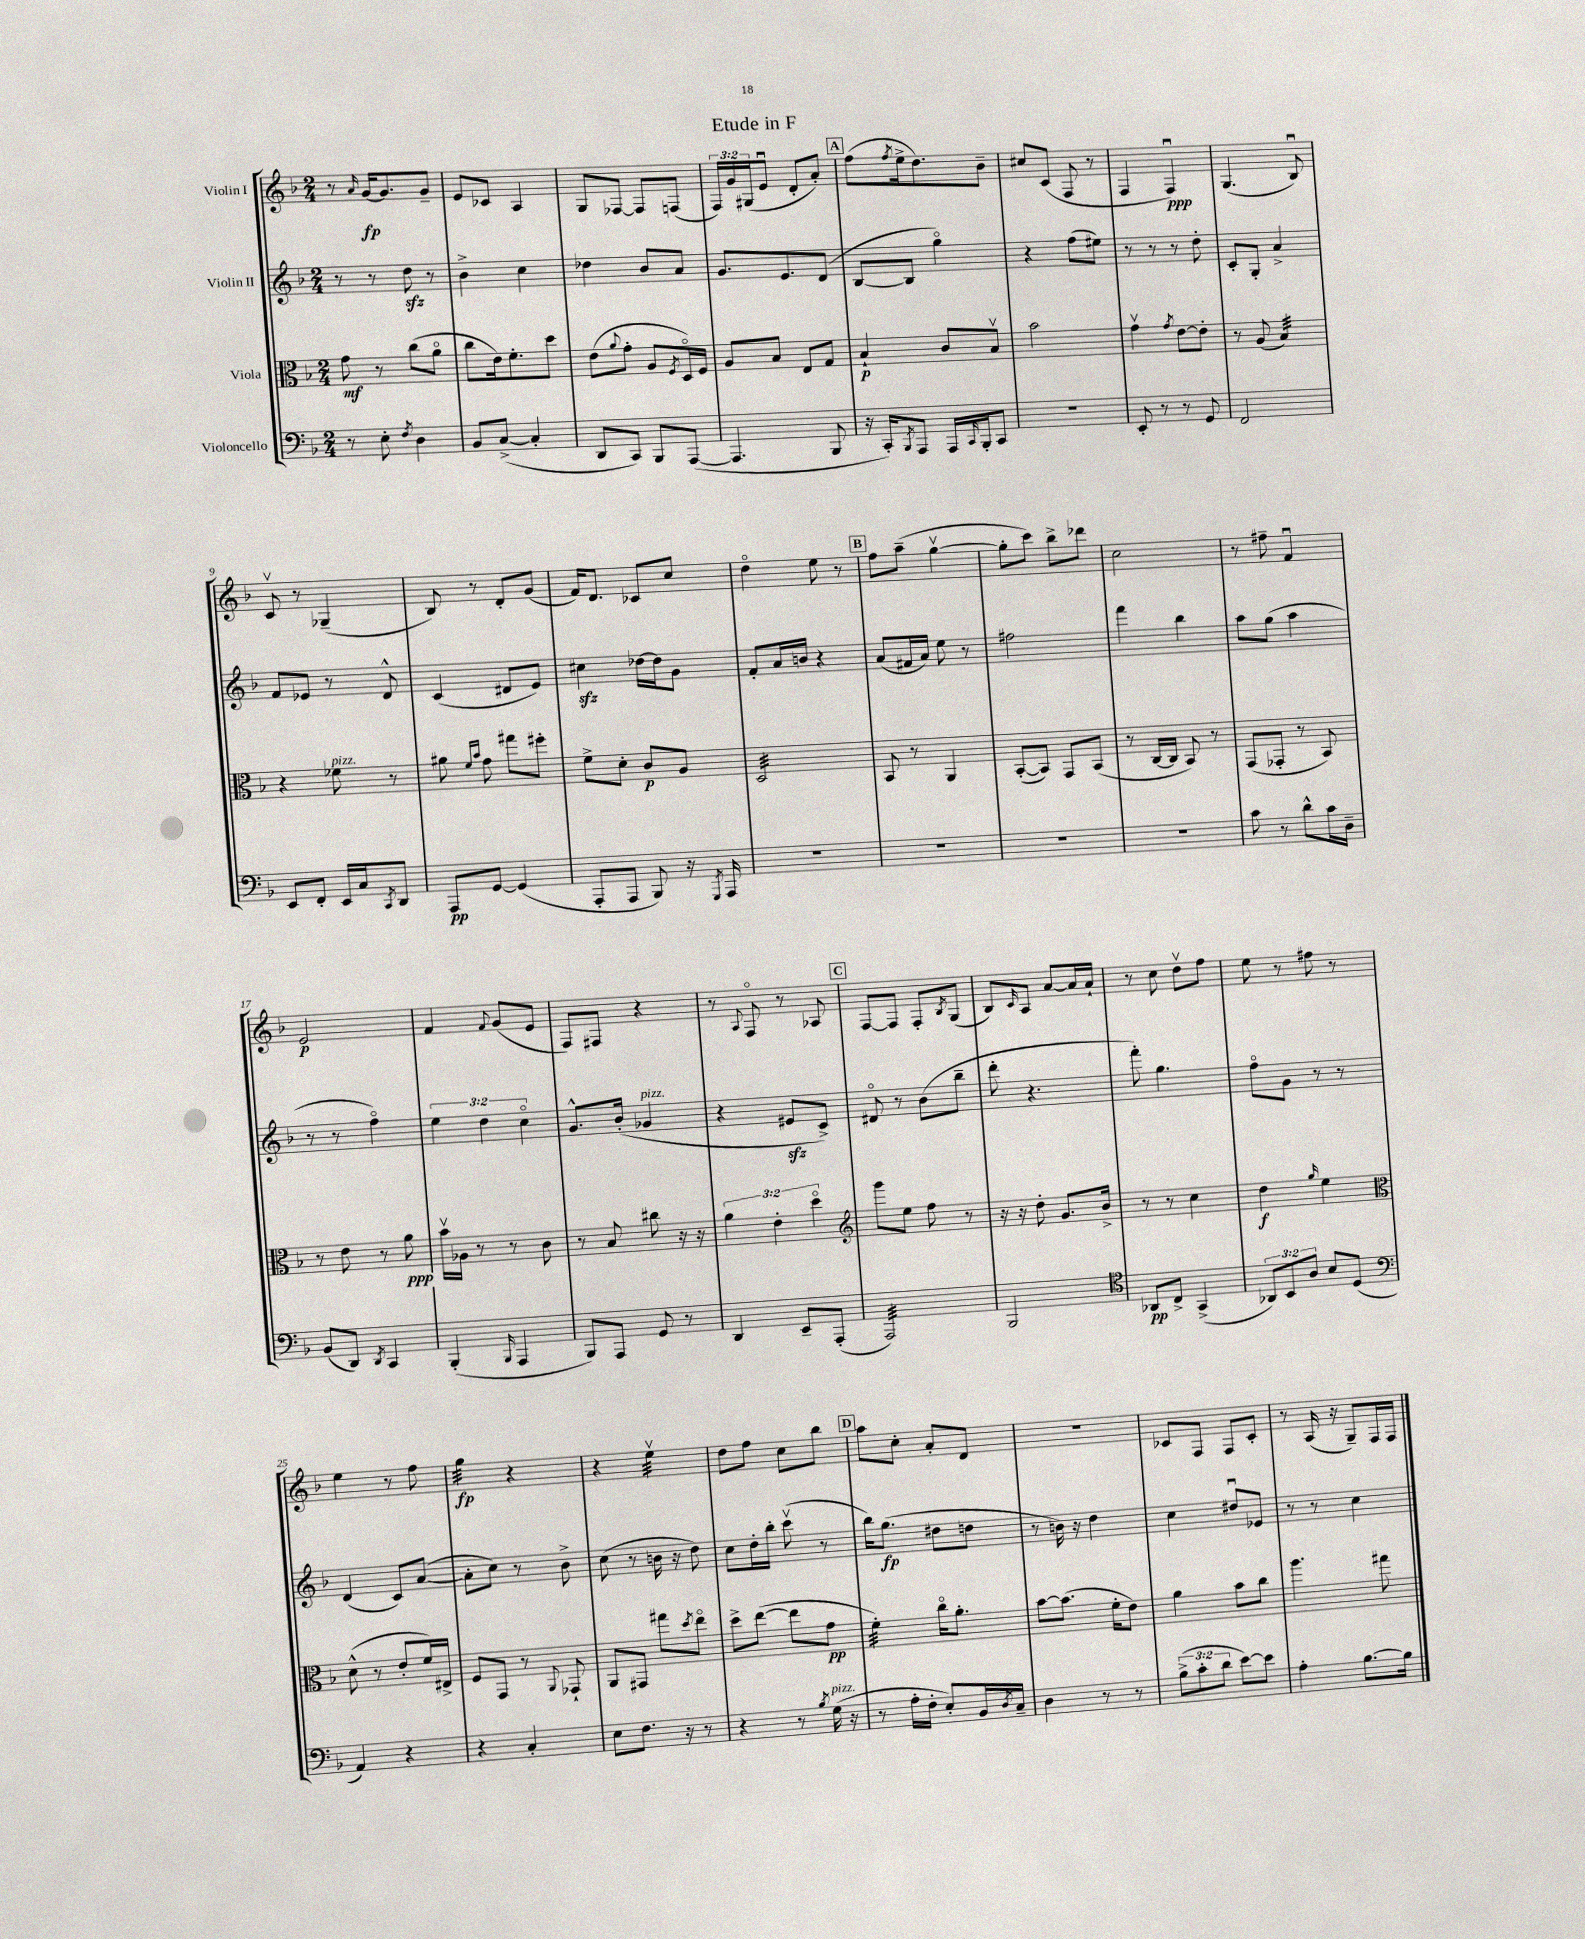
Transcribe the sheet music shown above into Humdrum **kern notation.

**kern	**kern	**kern	**kern
*staff4	*staff3	*staff2	*staff1
*clefF4	*clefC3	*clefG2	*clefG2
*k[b-]	*k[b-]	*k[b-]	*k[b-]
*M2/4	*M2/4	*M2/4	*M2/4
8r	8g	8r	8r
.	.	.	16qqa
8E'	8r	8r	[16g
.	.	.	8.g]
8qF	.	.	.
4D	(8cc	8dd	.
.	8ao	8r	8g~
=	=	=	=
8BB-	8cc	4b-^	8e
([8C^	16e)	.	8c-
.	8.f'	.	.
4C']	.	4cc	4A
.	8dd	.	.
=	=	=	=
8DD	(8e	4dd-	8G
.	8qqa	.	.
8CC)	8g'	.	[8F-
8BBB-	8A	8b-	8F-]
.	8qF	.	.
([8AAA	16Do)	8a	(8F
.	16F	.	.
=	=	=	=
4.AAA]	8A	8.g	24F)
.	.	.	24g
.	.	.	(24G#
.	8B-	.	8eu
.	.	8.e	.
.	8E	.	8d'
8BBB-	8G	(8d	8a')
=	=	=	=
16r	4B-`	[8B-	(8ff
16CC')	.	.	.
8qBBB-	.	.	8qff
8AAA	.	8B-]	16ee^
.	.	.	8.dd)
16AAA	8c	4ggo)	.
16qqCC	.	.	.
16BBB-'	.	.	.
8CC	8B-v	.	8b-~
=	=	=	=
2r	2b-	4r	8cc#
.	.	.	(8c
.	.	(8ff	8F
.	.	8ee#)	8r
=	=	=	=
8EE'	4gv	8r	4F
8r	.	8r	.
.	8qg	.	.
8r	[8e	8r	4Fu)
8GG	8e']	8dd'	.
=	=	=	=
2FF	8r	8c'	(4.G
.	(8A	8G'	.
.	4B-)	4a^	.
.	.	.	8B-u)
=	=	=	=
8EE	4r	8f	8cv
8FF'	.	8e-	8r
16EE	8f-	8r	(4G-~
16C	.	.	.
8qCC	.	.	.
8DD	8r	8d^^	.
=	=	=	=
8AAA	8a#	(4c	8B-)
.	16qqf	.	.
.	16qqb-	.	.
[8GG	8g	.	8r
(4GG]	8gg#	8d#	8d'
.	8ff#'	8e)	(8g
=	=	=	=
8AAA'	8f^	4cc#	16f)
.	.	.	8.d
8AAA	8d'	.	.
8BBB-)	8c	[16dd-	8c-
.	.	16dd-]	.
16r	8A	8g	8cc
8qGGG	.	.	.
16AAA	.	.	.
=	=	=	=
2r	2D	8f'	4ddo
.	.	16a	.
.	.	16b	.
.	.	4r	8ee
.	.	.	8r
=	=	=	=
2r	8BB-	(8a	8ff
.	8r	16f#	(8aa~
.	.	16a)	.
.	4AA	8ee	[4ggv
.	.	8r	.
=	=	=	=
2r	([8BB-'	2ff#	8gg']
.	8BB-])	.	8ccc)
.	8GG	.	8bb-^
.	(8BB-	.	8ddd-
=	=	=	=
2r	8r	4fff	2cc
.	[16C	.	.
.	16C]	.	.
.	8BB-)	4bb-	.
.	8r	.	.
=	=	=	=
8c	(8GG	8aa	8r
8r	8GG-'	(8gg	8ff#~
8d^^	8r	4aa	4fu
16c	8BB-)	.	.
16D~	.	.	.
=	=	=	=
(8BB-	8r	8r	2e
8DD)	8e	8r	.
8qDD	.	.	.
4CC	8r	4ffo)	.
.	8a	.	.
=	=	=	=
(4BBB-'	16b-v	6ee	4f
.	16A-	.	.
.	8r	.	.
.	.	6dd	.
16qqBBB-	.	.	8qqf
4AAA	8r	.	(8g
.	.	6cco	.
.	8c	.	8e
=	=	=	=
8BBB-)	8r	8.g^^	8F)
8AAA	8B-	.	8F#
.	.	(16b-'	.
8GG	8cc#	4g-	4r
8r	16r	.	.
.	16r	.	.
=	=	=	=
4DD	6a	4r	8r
.	.	.	8qqA
.	.	.	8Fo
.	6e'	.	.
8EE~	.	8e#	8r
.	6ddo	.	.
(8AAA'	.	8c^)	8A-
=	=	=	=
*	*clefG2	*	*
2AAA)	8ggg	8d#o	[8F
.	8ee	8r	8F]
.	8ff	(8b-	8F'
.	.	.	8qB-
.	8r	8bb-~	(8G
=	=	=	=
2BBB-	16r	8ddd'	8B-)
.	16r	.	.
.	.	.	16qqc
.	8dd'	4.r	8A
.	8.g	.	[8a
.	.	.	16a]
.	16b-^	.	16a`
=	=	=	=
*clefC4	*	*	*
8AA-	8r	8fff')	8r
8C^	8r	4.gg	8cc
(4GG^	4cc	.	8ddv
.	.	.	8ff
=	=	=	=
12AA-)	4dd	8ffo	8ee
12BB-	.	.	.
.	.	8g	8r
12A	.	.	.
.	16qqgg	.	.
8B-	4ee	8r	8ff#
(8D	.	8r	8r
=	=	=	=
*clefF4	*clefC3	*	*
4AA)	(8d^^	(4d	4ee
.	8r	.	.
4r	8e'	8c)	8r
.	16f)	([8a	8ff
.	16E#^	.	.
=	=	=	=
4r	8F	8a']	4gg
.	8GG	8cc)	.
4C'	8r	8r	4r
.	8qqAA	.	.
.	8GG-`	8b-^	.
=	=	=	=
8E	8AA	(8cc	4r
8.F	8GG#	8r	.
.	8gg#	16b	4eev
16r	.	16r	.
.	8qdd	.	.
8r	8eeo	8dd)	.
=	=	=	=
4r	8dd^	8cc	8dd
.	([8ee	16dd'	8ff
.	.	16bb-'	.
8r	8ee]	(8cccv	8cc
8qB-	.	.	.
(16G	8g	8r	8bb-
16r	.	.	.
=	=	=	=
8r	4f')	16bb-)	8aa
.	.	(8.gg	.
16A'	.	.	8cc'
16F'	.	.	.
8E')	16cco	8dd#	8a'
.	8.a'	.	.
16BB-	.	8dd	8d
8qD	.	.	.
16C~	.	.	.
=	=	=	=
4D	[8b-	8r	2r
.	(8.b-]	16b)	.
.	.	16r	.
8r	.	4dd	.
.	16f'	.	.
8r	8e)	.	.
=	=	=	=
(12B-^	4a	4cc	8c-
12c'	.	.	.
.	.	.	8F
12d	.	.	.
[8e)	8b-	8dd#u	8F
8e]	8cc	8e-	8c-'
=	=	=	=
4A'	4.aa	8r	8r
.	.	8r	(16A
.	.	.	16r
[8.B-	.	4cc	8G~)
.	8gg#	.	16F
16B-]	.	.	16F
==	==	==	==
*-	*-	*-	*-
